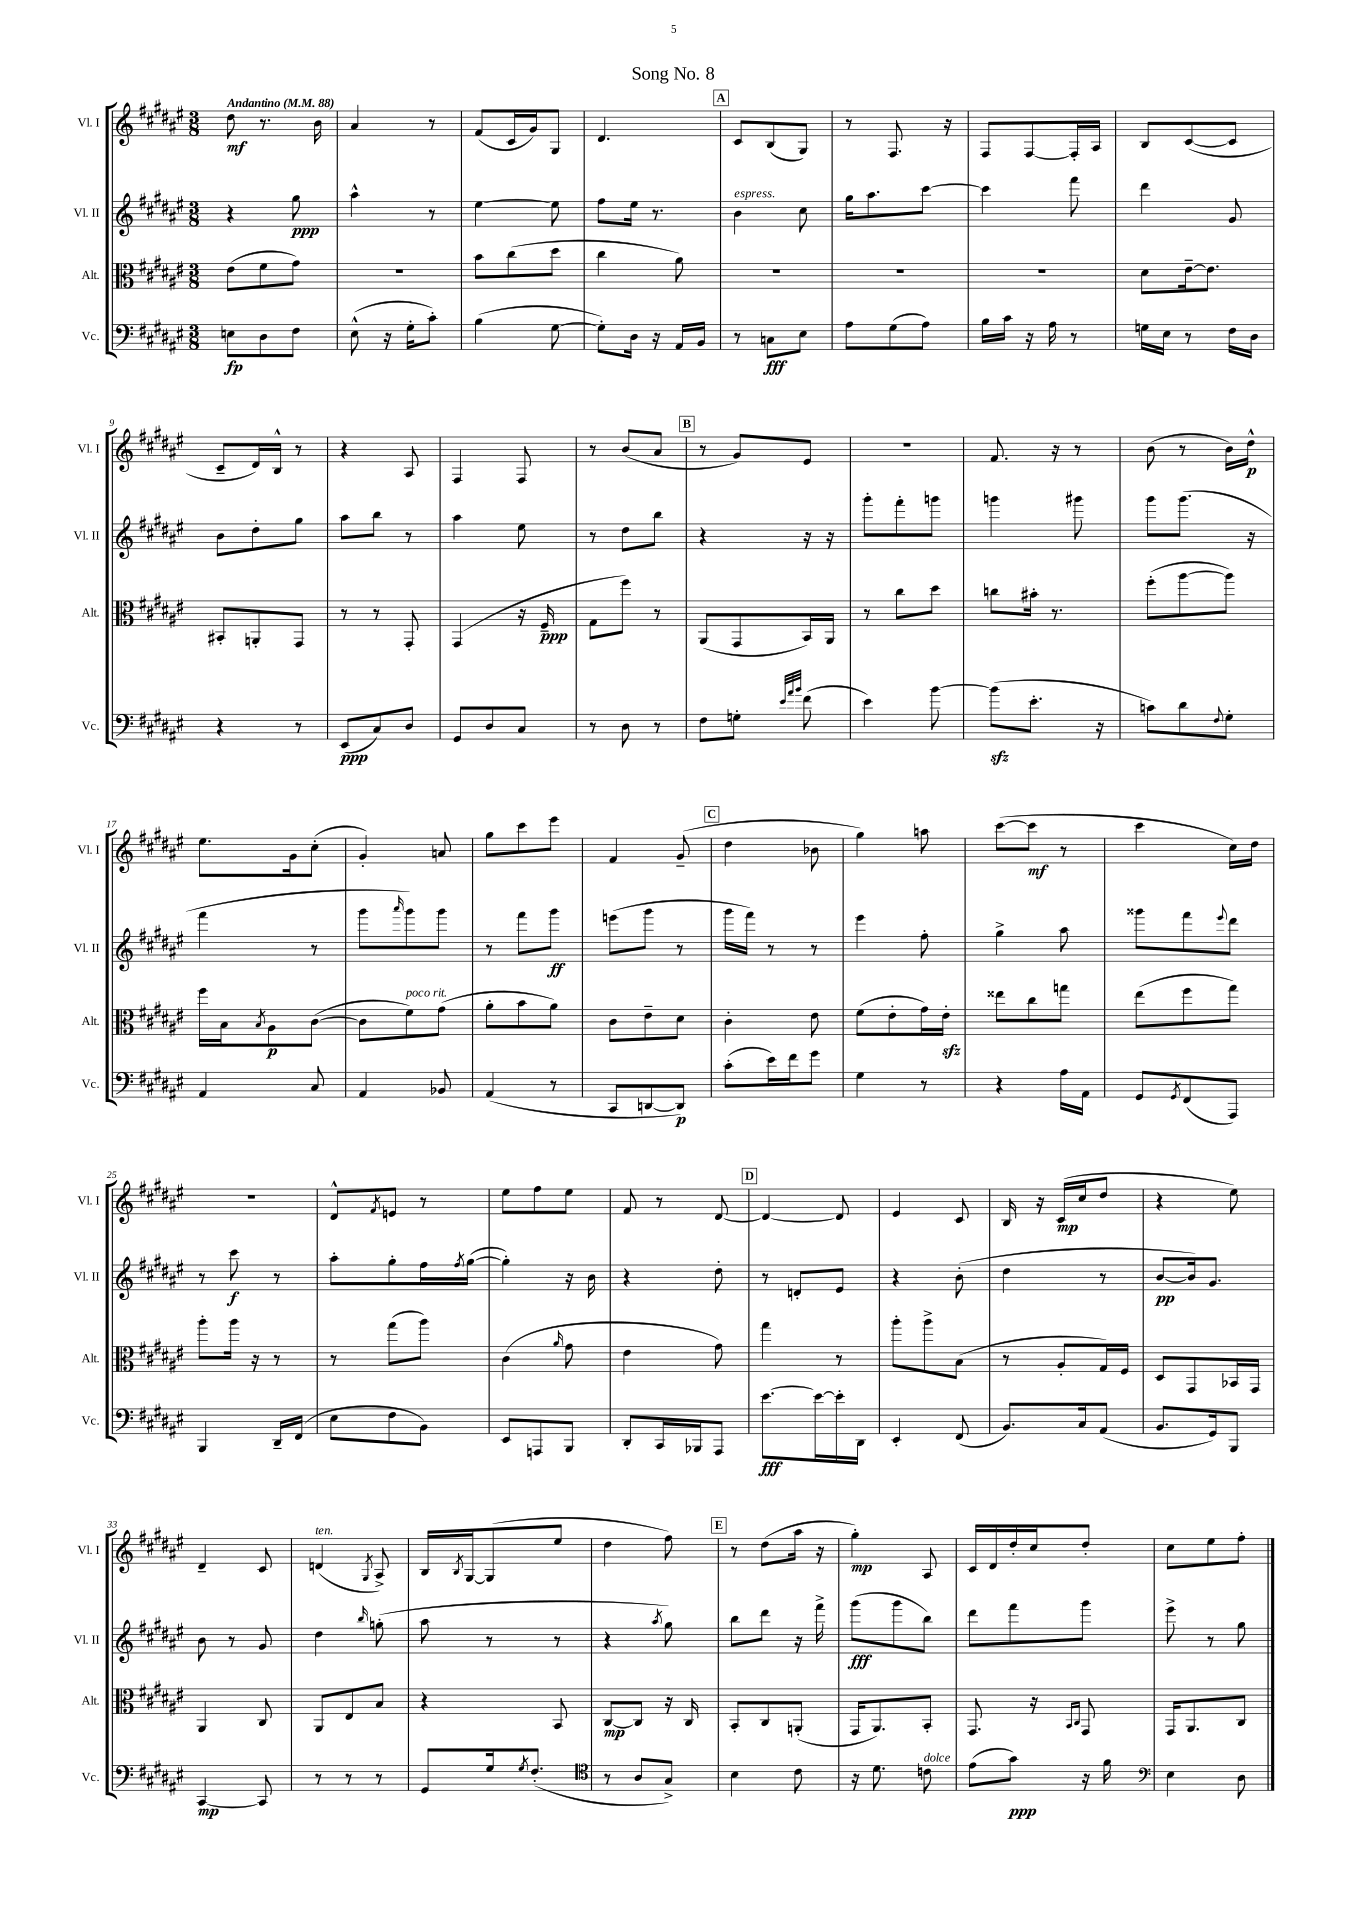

**kern	**kern	**kern	**kern
*staff4	*staff3	*staff2	*staff1
*clefF4	*clefC3	*clefG2	*clefG2
*k[f#c#g#d#a#e#]	*k[f#c#g#d#a#e#]	*k[f#c#g#d#a#e#]	*k[f#c#g#d#a#e#]
*M3/8	*M3/8	*M3/8	*M3/8
*MM88	*MM88	*MM88	*MM88
8E\L	(8e#\L	4r	8dd#\
8D#\	8f#\	.	8.r
8F#\J	8g#\J)	8gg#\	.
.	.	.	16b\
=	=	=	=
(8E#^^\	4.r	4aa#^^\	4a#/
16r	.	.	.
16G#'\LK	.	.	.
8c#'\J)	.	8r	8r
=	=	=	=
(4B\	8b\L	[4ee#\	(8f#/L
.	(8cc#\	.	16c#/L
.	.	.	16g#/J)
[8G#\	8dd#\J	8ee#\]	8G#/J
=	=	=	=
8G#'\]L)	4cc#\	8ff#\L	4.d#/
16D#\Jk	.	16ee#\Jk	.
16r	.	8.r	.
16AA#/LL	8a#\)	.	.
16BB/JJ	.	.	.
=	=	=	=
8r	4.r	4b\	8c#/L
8C\L	.	.	(8B/
8E#\J	.	8cc#\	8G#/J)
=	=	=	=
8A#\L	4.r	16gg#\LK	8r
.	.	8.aa#\	.
(8G#\	.	.	8.F#/
8A#\J)	.	[8ccc#\J	.
.	.	.	16r
=	=	=	=
16B\LL	4.r	4ccc#\]	8F#/L
16c#\JJ	.	.	.
16r	.	.	[8F#/
16A#\	.	.	.
8r	.	8fff#\	16F#'/]L
.	.	.	16A#/JJ
=	=	=	=
16G\LL	8d#\L	4ddd#\	8B/L
16E#\JJ	.	.	.
8r	[16e#~\k	.	([8c#/
.	8.e#\]J	.	.
16F#\LL	.	8g#/	8c#/]J
16D#\JJ	.	.	.
=	=	=	=
4r	8BB#'/L	8b\L	8c#~/L
.	8AA'/	8dd#'\	16d#/L)
.	.	.	16B^^/JJ
8r	8GG#/J	8gg#\J	8r
=	=	=	=
(8EE#/L	8r	8aa#\L	4r
8C#/)	8r	8bb\J	.
8D#/J	8GG#'/	8r	8A#/
=	=	=	=
8GG#/L	(4GG#/	4aa#\	4F#/
8D#/	.	.	.
8C#/J	16r	8ee#\	8F#/
.	16F#~/	.	.
=	=	=	=
8r	8G#\L	8r	8r
8D#\	8ff#\J)	8dd#\L	(8b/L
8r	8r	8bb\J	8a#/J
=	=	=	=
8F#\L	(8AA#/L	4r	8r
8G'\J	8GG#/	.	8g#/L)
32qqe#/LLL	.	.	.
32qqa#/	.	.	.
32qqb/JJJ	.	.	.
(8f#\	16BB/L)	16r	8e#/J
.	16AA#/JJ	16r	.
=	=	=	=
4e#\)	8r	8ggg#'\L	4.r
.	8cc#\L	8fff#'\	.
[8b\	8dd#\J	8ggg\J	.
=	=	=	=
(8b\]L	8cc\L	4ggg\	8.f#/
8.e#'\J	16b#'\Jk	.	.
.	8.r	.	16r
.	.	8ggg#\	8r
16r	.	.	.
=	=	=	=
8c\L)	(8ff#'\L	8ggg#\L	(8b\
8d#\	[8aa#\	(8.ggg#\J	8r
8qqF#/	.	.	.
8G#'\J	8aa#\]J)	.	16b\LL)
.	.	16r	16dd#^^\JJ
=	=	=	=
4AA#/	16ff#\LL	4fff#\	8.ee#\L
.	16B\J	.	.
.	8qB/	.	.
.	8A#\	.	.
.	.	.	16g#\k
8C#/	([8c#\J	8r	(8cc#'\J
=	=	=	=
4AA#/	8c#\]L	8ggg#\L	4g#'/)
.	.	16qqaaa#/	.
.	8f#\)	8ggg#\)	.
8BB-/	(8g#\J	8ggg#\J	8a/
=	=	=	=
(4AA#/	8a#'\L	8r	8gg#\L
.	8b\	8fff#\L	8ccc#\
8r	8a#\J)	8ggg#\J	8eee#\J
=	=	=	=
8CC#/L	8c#\L	(8eee\L	4f#/
[8DD/	8e#~\	8ggg#\J	.
8DD/]J)	8d#\J	8r	(8g#~/
=	=	=	=
(8c#'\L	4c#'\	16ggg#\LL	4dd#\
.	.	16fff#\JJ)	.
16e#\L)	.	8r	.
16f#\J	.	.	.
8g#\J	8e#\	8r	8b-\
=	=	=	=
4G#\	(8f#\L	4eee#\	4gg#\)
.	8e#'\	.	.
8r	16g#\L)	8ff#'\	8aa\
.	16e#'\JJ	.	.
=	=	=	=
4r	8ee##\L	4gg#^\	([8ccc#\L
.	8cc#\	.	8ccc#\]J
16A#\LL	8gg\J	8aa#\	8r
16AA#\JJ	.	.	.
=	=	=	=
8GG#/L	(8ee#\L	8ggg##\L	4ccc#\
8qGG#/	.	.	.
(8FF#/	8ff#\	8fff#\	.
.	.	8qqeee#/	.
8AAA#/J)	8gg#\J)	8ddd#\J	16cc#\LL)
.	.	.	16dd#\JJ
=	=	=	=
4BBB/	8aa#'\L	8r	4.r
.	16aa#\Jk	8ccc#\	.
.	16r	.	.
16DD#~/LL	8r	8r	.
(16FF#/JJ	.	.	.
=	=	=	=
8E#\L	8r	8aa#'\L	8d#^^/L
.	.	.	8qf#/
8F#\	(8gg#\L	8gg#'\	8e/J
8BB\J)	8aa#\J)	16ff#\L	8r
.	.	8qff#/	.
.	.	([16gg#\JJ	.
=	=	=	=
8EE#/L	(4c#\	4gg#'\])	8ee#\L
8AAA/	.	.	8ff#\
.	16qqa#/	.	.
8BBB/J	8g#\	16r	8ee#\J
.	.	16b\	.
=	=	=	=
8DD#'/L	4e#\	4r	8f#/
16CC#/L	.	.	8r
16BBB-/J	.	.	.
8AAA#/J	8g#\)	8dd#'\	[8d#/
=	=	=	=
[8.e#\L	4gg#\	8r	4d#/_
.	.	8d'/L	.
16e#\_L	.	.	.
16e#'\]	8r	8e#/J	8d#/]
16DD#\JJ	.	.	.
=	=	=	=
4EE#'/	8aa#'\L	4r	4e#/
.	8aa#^\	.	.
(8FF#/	(8B\J	(8b'\	8c#/
=	=	=	=
8.BB/L)	8r	4dd#\	16B/
.	.	.	16r
.	8A#'/L	.	(16c#/LL
16C#/k	.	.	16cc#/J
(8AA#/J	16G#/L)	8r	8dd#/J
.	16F#/JJ	.	.
=	=	=	=
8.BB/L	8D#/L	[8b/L	4r
.	8GG#/	16b/]k)	.
16GG#/k)	.	8.g#/J	.
8BBB/J	16BB-/L	.	8ee#\)
.	16GG#/JJ	.	.
=	=	=	=
[4CC#/	4AA#/	8b\	4d#~/
.	.	8r	.
8CC#/]	8C#/	8g#/	8c#/
=	=	=	=
8r	8AA#/L	4dd#\	(4d/
8r	8E#/	.	.
.	.	16qqbb/	8qG#/
8r	8B/J	(8gg'\	8A#^/)
=	=	=	=
8GG#/L	4r	8aa#\	16B/LL
.	.	.	8qB/
.	.	.	[16G#/J
16G#/k	.	8r	(8G#/]
8qG#/	.	.	.
(8.F#'/J	.	.	.
.	8BB/	8r	8ee#/J
=	=	=	=
*clefC4	*	*	*
8r	[8C#/L	4r	4dd#\
8A#/L	8C#/]J	.	.
.	.	8qaa#/	.
8G#^/J)	16r	8gg#\)	8ff#\)
.	16C#/	.	.
=	=	=	=
4B\	8BB'/L	8bb\L	8r
.	8C#/	8ddd#\J	(8dd#\L
8c#\	(8AA'/J	16r	16aa#\Jk
.	.	16fff#^\	16r
=	=	=	=
16r	16GG#/LK	(8ggg#\L	4gg#'\)
8.d#\	8.AA#/)	.	.
.	.	8ggg#\	.
8c\	8BB'/J	8bb\J)	8A#/
=	=	=	=
(8e#\L	8.GG#/	8ddd#\L	16c#/LL
.	.	.	16d#/
8g#\J)	.	8fff#\	16dd#'/
.	16r	.	16cc#/J
.	16qqBB/LL	.	.
.	16qqC#/JJ	.	.
16r	8GG#/	8ggg#\J	8dd#'/J
16f#\	.	.	.
=	=	=	=
*clefF4	*	*	*
4E#\	16GG#/LK	8eee#^\	8cc#\L
.	8.AA#/	.	.
.	.	8r	8ee#\
8D#\	8C#/J	8gg#\	8ff#'\J
==	==	==	==
*-	*-	*-	*-
